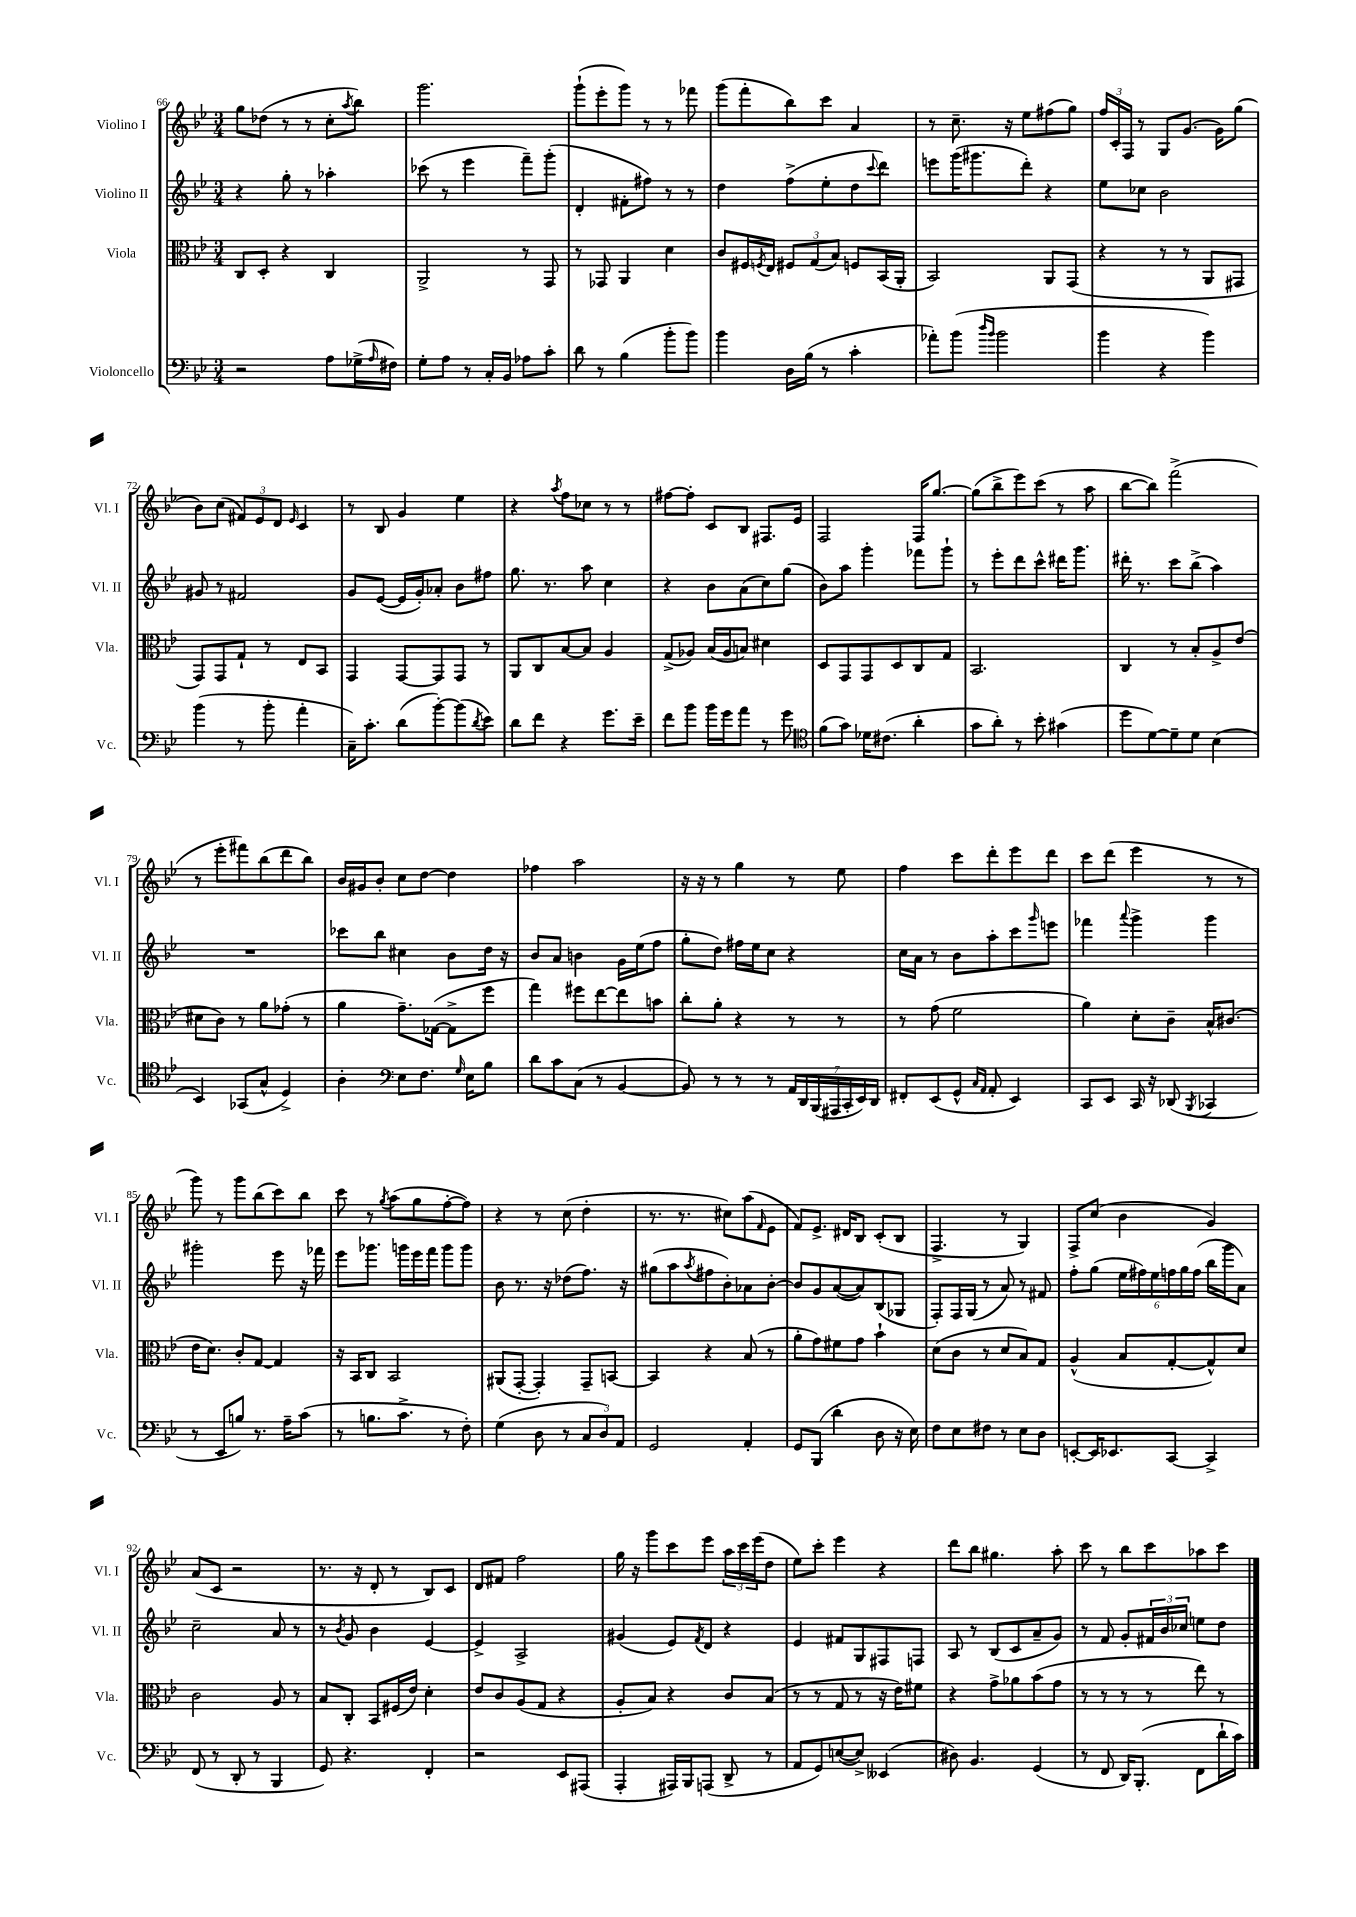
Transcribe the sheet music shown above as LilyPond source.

<<
\new StaffGroup <<
\new Staff = "s0" \with { instrumentName = "Violino I" shortInstrumentName = "Vl. I" } {
    \clef treble \key bes \major \numericTimeSignature \time 3/4
    g''8 des''8( r8 r8 c''8-. \acciaccatura { a''8 } bes''8) |
    g'''2. |
    g'''8-!( ees'''8-. g'''8) r8 r8 fes'''8 |
    g'''8( f'''8-. bes''8) c'''8 a'4 |
    r8 c''8.-- r16 ees''8 fis''8( g''8) |
    \tuplet 3/2 { f''16 c'16-. f16 } r8 g8 g'8.( g'16) g''8( |
    bes'8) c''8( \tuplet 3/2 { fis'8) ees'8 d'8 } \grace { ees'16 } c'4 |
    r8 bes8 g'4 ees''4 |
    r4 \acciaccatura { a''8 } f''8 ces''8 r8 r8 |
    fis''8~ fis''8-. c'8 bes8 fis8. ees'16 |
    f2 f16 g''8.~ |
    g''8( bes''8-> ees'''8) c'''8( r8 a''8 |
    bes''8~ bes''8) f'''2->( |
    r8 ees'''8-. fis'''8) bes''8( d'''8 bes''8) |
    bes'16 gis'16 bes'8-. c''8 d''8~ d''4 |
    fes''4 a''2 |
    r16 r16 r8 g''4 r8 ees''8 |
    f''4 c'''8 d'''8-. ees'''8 d'''8 |
    c'''8 d'''8( ees'''4 r8 r8 |
    g'''8) r8 g'''8 bes''8( c'''8) bes''8 |
    c'''8 r8 \acciaccatura { g''8 } a''8( g''8 f''8~-. f''8) |
    r4 r8 c''8( d''4-. |
    r8. r8. cis''8) a''8( \grace { f'16 } ees'8 |
    f'8) ees'8.-> dis'16 bes8 c'8-.( bes8 |
    f4.-> r8 g4) |
    f8-> c''8( bes'4 g'4) |
    a'8( c'8 r2 |
    r8. r16 d'8-. r8 bes8) c'8 |
    d'8 fis'8 f''2 |
    g''16 r16 g'''8 c'''8 ees'''8 \tuplet 3/2 { a''16 c'''16 ees'''16( } d''8 |
    ees''8) c'''8-. ees'''4 r4 |
    d'''8 bes''8 gis''4. a''8-. |
    c'''8 r8 bes''8 c'''8 aes''8 c'''8 \bar "|." |
}
\new Staff = "s1" \with { instrumentName = "Violino II" shortInstrumentName = "Vl. II" } {
    \clef treble \key bes \major \numericTimeSignature \time 3/4
    r4 g''8-. r8 aes''4-. |
    ces'''8( r8 ees'''4 f'''8--) g'''8-.( |
    d'4-. fis'8-. fis''8) r8 r8 |
    d''4 f''8->( ees''8-. d''8 \appoggiatura { c'''8 } d'''8) |
    e'''8 g'''16( gis'''8. d'''8-.) r4 |
    ees''8 ces''8 bes'2 |
    gis'8 r8 fis'2 |
    g'8 ees'8~( ees'16 g'16-.) aes'8-. bes'8 fis''8 |
    g''8. r8. a''8 c''4 |
    r4 bes'8 a'8( c''8) g''8( |
    bes'8) a''8 g'''4-. fes'''8 g'''8-! |
    r8 ees'''8-. d'''8 c'''8-^ dis'''16 g'''8. |
    dis'''16-. r8. c'''8 bes''8->( a''4) |
    R2. |
    ces'''8 bes''8 cis''4 bes'8 d''16 r16 |
    bes'8 a'8 b'4 g'16 ees''16( f''8 |
    g''8-. d''8) fis''16 ees''16 c''8 r4 |
    c''16 a'16 r8 bes'8 a''8-. c'''8 \grace { g'''16 } e'''8 |
    fes'''4 \appoggiatura { a'''8 } g'''4-> g'''4 |
    gis'''2-. ees'''8 r16 fes'''16 |
    ees'''8 ges'''8. g'''16 ees'''16 f'''16 g'''8 g'''8 |
    bes'8 r8. r16 des''8( f''8.) r16 |
    gis''8( a''8 \acciaccatura { a''8 } fis''8 bes'8-.) aes'8 bes'8~-. |
    bes'8 g'8 a'8~( a'8) bes8( ges8 |
    f8-.) f16 g16( r8 a'8) r8 fis'8 |
    f''8-. g''8( \tuplet 6/4 { ees''16 fis''16) ees''16 f''16 g''16 f''16( } bes''16 g'''16 a'8) |
    c''2-- a'8 r8 |
    r8 \acciaccatura { bes'8 } g'8 bes'4 ees'4~ |
    ees'4-> a2-> |
    gis'4( ees'8) \acciaccatura { f'8 } d'8 r4 |
    ees'4 fis'8 g8 fis8 f8 |
    a8 r8 bes8( c'8 a'8-- g'8) |
    r8 f'8 g'8-. \tuplet 3/2 { fis'16 bes'16 ces''16 } e''8 d''8 \bar "|." |
}
\new Staff = "s2" \with { instrumentName = "Viola" shortInstrumentName = "Vla." } {
    \clef alto \key bes \major \numericTimeSignature \time 3/4
    c8 d8-. r4 c4 |
    a,2-> r8 g,8 |
    r8 ges,8 a,4 d'4 |
    c'8 fis16 \acciaccatura { f8 } ees16 \tuplet 3/2 { fis8 g8( bes8) } f8 bes,16( a,16-. |
    bes,2) a,8 g,8( |
    r4 r8 r8 a,8 gis,8 |
    g,8) g,8 g8-! r8 ees8 bes,8 |
    g,4 g,8~ g,8 g,8 r8 |
    a,8 c8 bes8~ bes8 a4 |
    g8->( aes8) bes16( aes16 b8) dis'4 |
    d8 g,8 g,8 d8 c8 g8 |
    bes,2. |
    c4 r8 bes8-. a8-> ees'8( |
    dis'8 c'8) r8 a'8 ges'8-.( r8 |
    a'4 g'8.--) ges16~( ges8-> f''8 |
    g''4) fis''8 ees''8~ ees''8 b'8 |
    c''8-. a'8-. r4 r8 r8 |
    r8 g'8( f'2 |
    a'4) d'8-. c'8-- bes16-^ cis'8.( |
    ees'16 d'8.) c'8-. g8~ g4 |
    r16 bes,16 c8 bes,2 |
    ais,8( g,8~-. g,4-.) g,8-- b,8~ |
    b,4 r4 bes8( r8 |
    a'8-. g'8) fis'8 g'8 bes'4-! |
    d'8( c'8 r8 d'8 bes8) g8 |
    a4-^( bes8 g8~-. g8-^) d'8 |
    c'2 a8 r8 |
    bes8 c8-. bes,8 fis16( ees'16) d'4-. |
    ees'8 c'8 a8( g8 r4 |
    a8-. bes8) r4 c'8 bes8( |
    r8 r8 g8 r8 r16 ees'16) fis'8 |
    r4 g'8-> aes'8 bes'8( g'8 |
    r8 r8 r8 r8 ees''8) r8 \bar "|." |
}
\new Staff = "s3" \with { instrumentName = "Violoncello" shortInstrumentName = "Vc." } {
    \clef bass \key bes \major \numericTimeSignature \time 3/4
    r2 a8 ges16->( \grace { a16 } fis16) |
    g8-. a8 r8 c16-. bes,16 aes8 c'8-. |
    d'8 r8 bes4( bes'8-. bes'8) |
    bes'4 d16 bes16( r8 c'4-. |
    aes'8-.) bes'8( \grace { d''16 bes'16 } bes'2 |
    bes'4 r4 bes'4) |
    bes'4( r8 bes'8-. a'4-. |
    c16--) c'8.-. d'8( bes'8~-.) bes'8( \acciaccatura { d'8 } ees'8) |
    d'8 f'8 r4 g'8. ees'16-- |
    f'8 bes'8 bes'16 g'16 a'8 r8 g'8 |
    \clef tenor f'8( g'8) des'16 cis'8.( a'4-. |
    g'8 a'8-.) r8 bes'8-. gis'4( |
    d''8 d'8~) d'8-- d'8 bes4( |
    bes,4) ges,8( g8-^ d4->) |
    a4-. \clef bass ees8 f8. \grace { g16 } ees16 bes8 |
    d'8 c'8 c8( r8 bes,4~ |
    bes,8) r8 r8 r8 \tuplet 7/4 { a,16 d,16 bes,,16( ais,,16 c,16-. ees,16) d,16 } |
    fis,8-. ees,8( g,8-^ \grace { c16 a,16 } a,8-. ees,4) |
    c,8 ees,8 c,16 r16 des,8( \acciaccatura { bes,,8 } ces,4 |
    r8 ees,8 b8) r8. a16-- c'8( |
    r8 b8. c'8.-> r8 f8-.) |
    g4( d8 r8 \tuplet 3/2 { c8 d8) a,8 } |
    g,2 a,4-. |
    g,8 bes,,8( d'4-. d8 r16 ees16) |
    f8 ees8 fis8 r8 ees8 d8 |
    e,8~-. e,16 ees,8. c,8~ c,4-> |
    f,8( r8 d,8-. r8 bes,,4 |
    g,8) r4. f,4-. |
    r2 ees,8 ais,,8( |
    a,,4-. ais,,16) bes,,16 a,,8( d,8-> r8 |
    a,8 g,8) e8~( e8->) eeses,4( |
    dis8) bes,4. g,4( |
    r8 f,8 d,16) bes,,8.-.( f,8 d'16-! c'16) \bar "|." |
}
>>
>>
\layout { \context { \Score currentBarNumber = #66 } }
